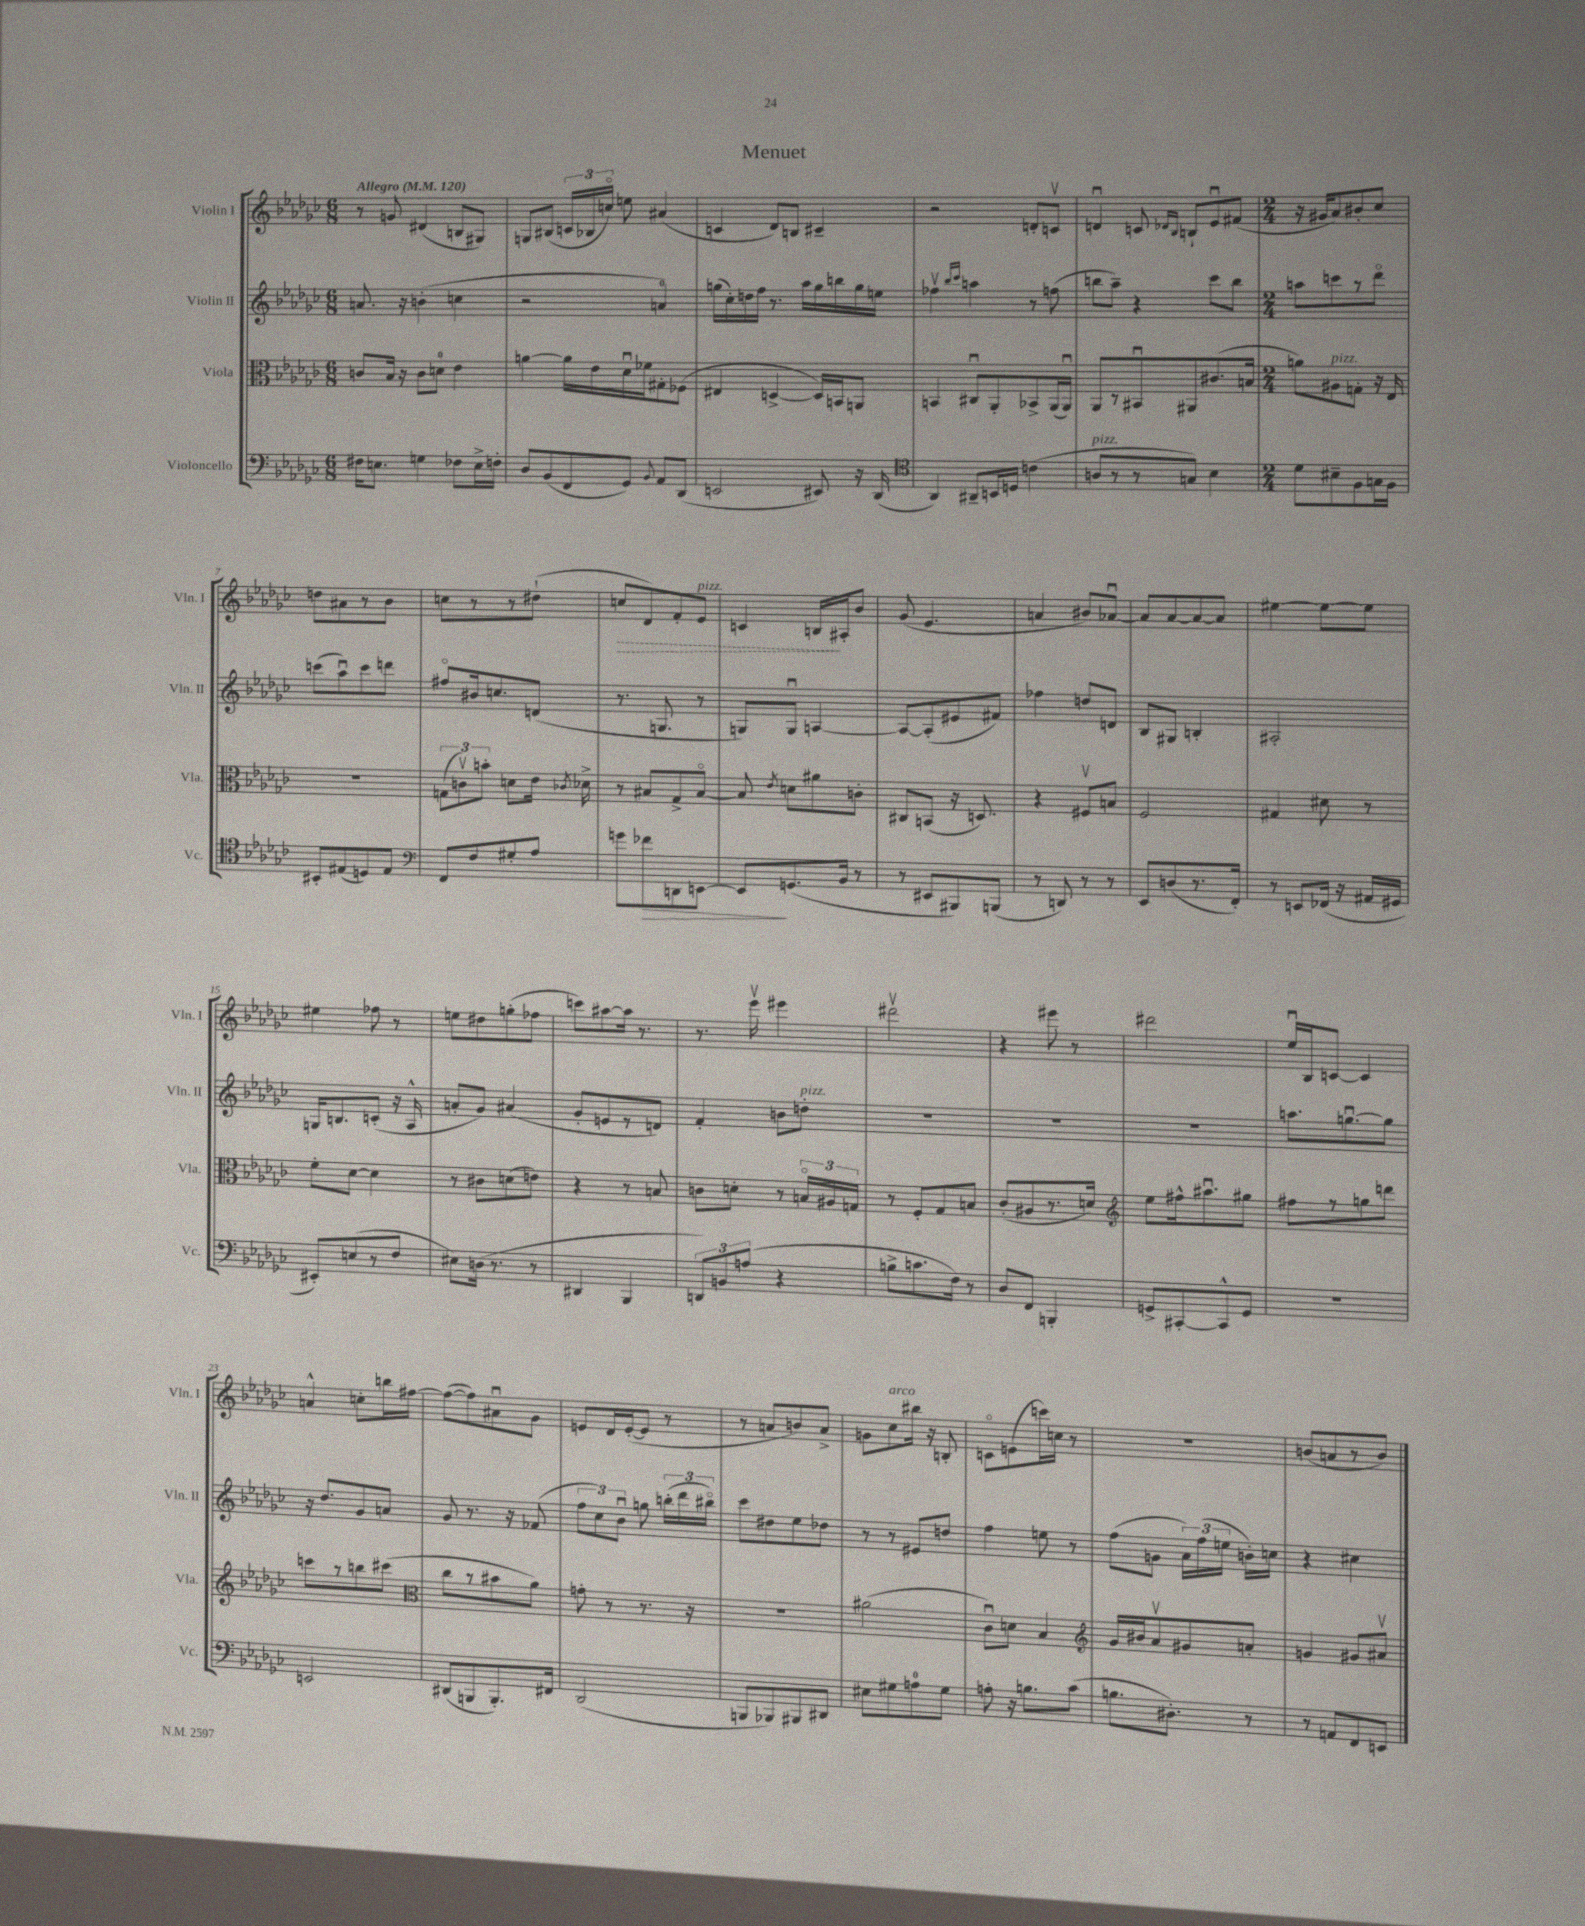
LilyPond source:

\header { title = "Menuet" }
<<
\new StaffGroup <<
\new Staff = "s0" \with { instrumentName = "Violin I" shortInstrumentName = "Vln. I" } {
    \clef treble \key ges \major \numericTimeSignature \time 6/8 \tempo "Allegro" 4 = 120
    \autoBeamOff r8 g'8 dis'4( b8[ gis8]) |
    g8[ bis8]( \tuplet 3/2 { c'16[ bes16 c''16]\flageolet) } e''8 ais'4( |
    c'4 des'8[) b8] cis'4-- |
    r2 d'8[-. c'8]\upbow |
    d'4\downbow c'8 \grace { des'16[ bes16] } b8[-! ees'8\downbow fis'8]( |
    \numericTimeSignature \time 2/4 r16 gis'16[ aes'8) bis'8-. ces''8] |
    d''8[ ais'8 r8 bes'8] |
    c''8[ r8 r8 dis''8]-!( |
    \once \override Hairpin.style = #'dashed-line c''8[\> des'8) f'8-. ees'8]^\markup { \italic "pizz." } |
    c'4 b16[\! ais16-. bes'8] |
    ges'8( ees'4. |
    a'4 bis'8[) aes'8]~\downbow |
    aes'8[ aes'8~ aes'8~ aes'8] |
    eis''4~ eis''8[~ eis''8] |
    eis''4 fes''8 r8 |
    e''8[ dis''8 g''8-.( fes''8] |
    c'''8[) ais''8~ ais''16] r8. |
    r8. ees'''16\upbow eis'''4 |
    dis'''2\upbow |
    r4 eis'''8 r8 |
    dis'''2 |
    ees''16[\downbow bes16 c'8]~ c'4 |
    a'4-^ c''8[-. b''16 fis''16]~ |
    fis''8[~( fis''8) ais'8\downbow ges'8] |
    e'8[ des'16 e'16~-.( e'8] r8 |
    r8 a'8[ b'8) a'8]-> |
    g'8[ ces''8^\markup { \italic "arco" } bis''16] r16 b8-. |
    c'8[\flageolet e'8( c'''16) c''16] r8 |
    R2 |
    b'8[( a'8 r8 b'8]) \bar "|." |
}
\new Staff = "s1" \with { instrumentName = "Violin II" shortInstrumentName = "Vln. II" } {
    \clef treble \key ges \major \numericTimeSignature \time 6/8
    \autoBeamOff a'8. r16 b'4-.( c''4 |
    r2 a'4-0) |
    g''16[( ces''16-.) d''16 f''16] r8. aes''16[ g''16 b''16 g''16 e''16] |
    fes''4\upbow \grace { bes''16[ ces'''16] } a''4 r8 f''8( |
    b''8[ aes''8]--) r4 ces'''8[ b''8] |
    \numericTimeSignature \time 2/4 a''8[ c'''8 r8 des'''8]\flageolet |
    c'''8[( aes''8\downbow) c'''8 d'''8] |
    fis''8[\flageolet bis'16 c''8. d'8]( |
    r8. g8. r8 |
    g8[) g8]\downbow a4~ |
    a8[~ a8-.( eis'8 fis'8]) |
    fes''4 d''8[ d'8] |
    bes8[ gis8] b4-. |
    ais2-. |
    g16[ b8. c'8]-.( r16 aes16-^ |
    a'8[-. ges'8]) ais'4( |
    ges'8[-. e'8 r8 d'8]) |
    f'4-. b'8[ d''8]-.^\markup { \italic "pizz." } |
    R2 |
    R2 |
    R2 |
    a''8.[ g''8.~\downbow g''8] |
    r16 des''8.[ ges'8 a'8] |
    ges'8 r8. r16 fes'8( |
    \tuplet 3/2 { f''8[ ces''8) bes'8]\downbow } g''8 \tuplet 3/2 { b''16[-.( des'''16 bis''16]\flageolet) } |
    ces'''8[ dis''8 ees''8 des''8] |
    r8 r8 eis'8[ d''8] |
    f''4 e''8 r8 |
    f''8[( g'8] \tuplet 3/2 { aes'16[) f''16( e''16] } b'16[-.) c''16] |
    r4 cis''4 \bar "|." |
}
\new Staff = "s2" \with { instrumentName = "Viola" shortInstrumentName = "Vla." } {
    \clef alto \key ges \major \numericTimeSignature \time 6/8
    \autoBeamOff c'8[ bes16] r16 c'8[ d'8]-0 ees'4 |
    a'4~ a'16[ ees'16 des'16\downbow fes'16 gis8-. fes8]( |
    eis4 d4~-> d16[) b,16 a,8] |
    b,4 cis8[\downbow aes,8-. bes,8-> aes,16( aes,16]\downbow) |
    aes,8[ r8 bis,8\downbow ais,8 cis'8.( b16] |
    \numericTimeSignature \time 2/4 a'8[) ais8^\markup { \italic "pizz." } g8]-. r16 ees16 |
    r2 |
    \tuplet 3/2 { g8[( c'8\upbow) b'8]-. } d'8[ ees'16] \acciaccatura { ces'8 } des'16-> |
    r8 bis8[ ges8-> bis8]~\flageolet |
    bis8 \acciaccatura { ees'8 } d'8[ ais'8 c'8]-. |
    cis8[ b,8]( r16 d8.) |
    r4 fis8[\upbow b8] |
    f2 |
    gis4 dis'8 r8 |
    f'8[-. des'8]~ des'4 |
    r8 cis'8[ d'8( e'8]) |
    r4 r8 b8 |
    c'8[ d'8]-. r8 \tuplet 3/2 { b16[\flageolet ais16 g16] } |
    r8 f8[-. ges8 b8] |
    ces'8[-.( ais8 r8. d'16]) |
    \clef treble ees''8[ fis''16-^ ais''8.\downbow gis''8] |
    fis''8[ r8 g''8 d'''8] |
    c'''8[ r8 b''8 cis'''8]( |
    \clef alto ces''8[ r8 bis'8 aes'8]) |
    g'8-. r8 r8. r16 |
    r2 |
    ais'2( |
    ces'8[\downbow) d'8] bes4 |
    \clef treble ges'16[ bis'16 aes'8\upbow gis'8 a'8]-. |
    g'4 gis'8[ ais'8]\upbow \bar "|." |
}
\new Staff = "s3" \with { instrumentName = "Violoncello" shortInstrumentName = "Vc." } {
    \clef bass \key ges \major \numericTimeSignature \time 6/8
    \autoBeamOff fis16[ e8.] g4 fes8[ e16-> f16]-. |
    des8[ bes,8( f,8 ges,8]) \appoggiatura { bes,8 } aes,8[ des,8]( |
    e,2 eis,8) r16 des,16( |
    \clef tenor aes,4) ais,8[-- b,16 d16] c'4( |
    a8[^\markup { \italic "pizz." } r8 r8 g8]) bes4 |
    \numericTimeSignature \time 2/4 des'8[ bis8-- f8 g16 f16] |
    bis,8[-. eis8( d8) eis8] |
    \clef bass f,8[ f8 gis8-. aes8] |
    g'8[ fes'8\> d,8 e,8]~ |
    e,8[\! g,8.( bes,16] r8 |
    r8 eis,8[ bis,,8) b,,8]( |
    r8 d,8) r8 r8 |
    ees,8[ d8( r8. f,16]-.) |
    r8 e,8[ fes,16]( r16 ais,16[ gis,16] |
    eis,8[-.) e8( r8 f8] |
    eis8[) d16]( r8. r8 |
    dis,4 bes,,4 |
    \tuplet 3/2 { d,8[) b,8 a8]( } r4 |
    b8[-> c'8. f16]) r8 |
    des8[ f,8] b,,4-. |
    g,8[-> cis,8~-. cis,8-^ g,8] |
    r2 |
    e,2 |
    dis,8[( b,,8 b,,8.-.) fis,16] |
    des,2( |
    b,,8[ bes,,8) bis,,8 dis,8] |
    eis8[ gis8 a8-0 gis8] |
    a8-. r16 b8.[ ces'8]( |
    b8.[ dis8.]-.) r8 |
    r8 a,8[ f,8 e,8] \bar "|." |
}
>>
>>
